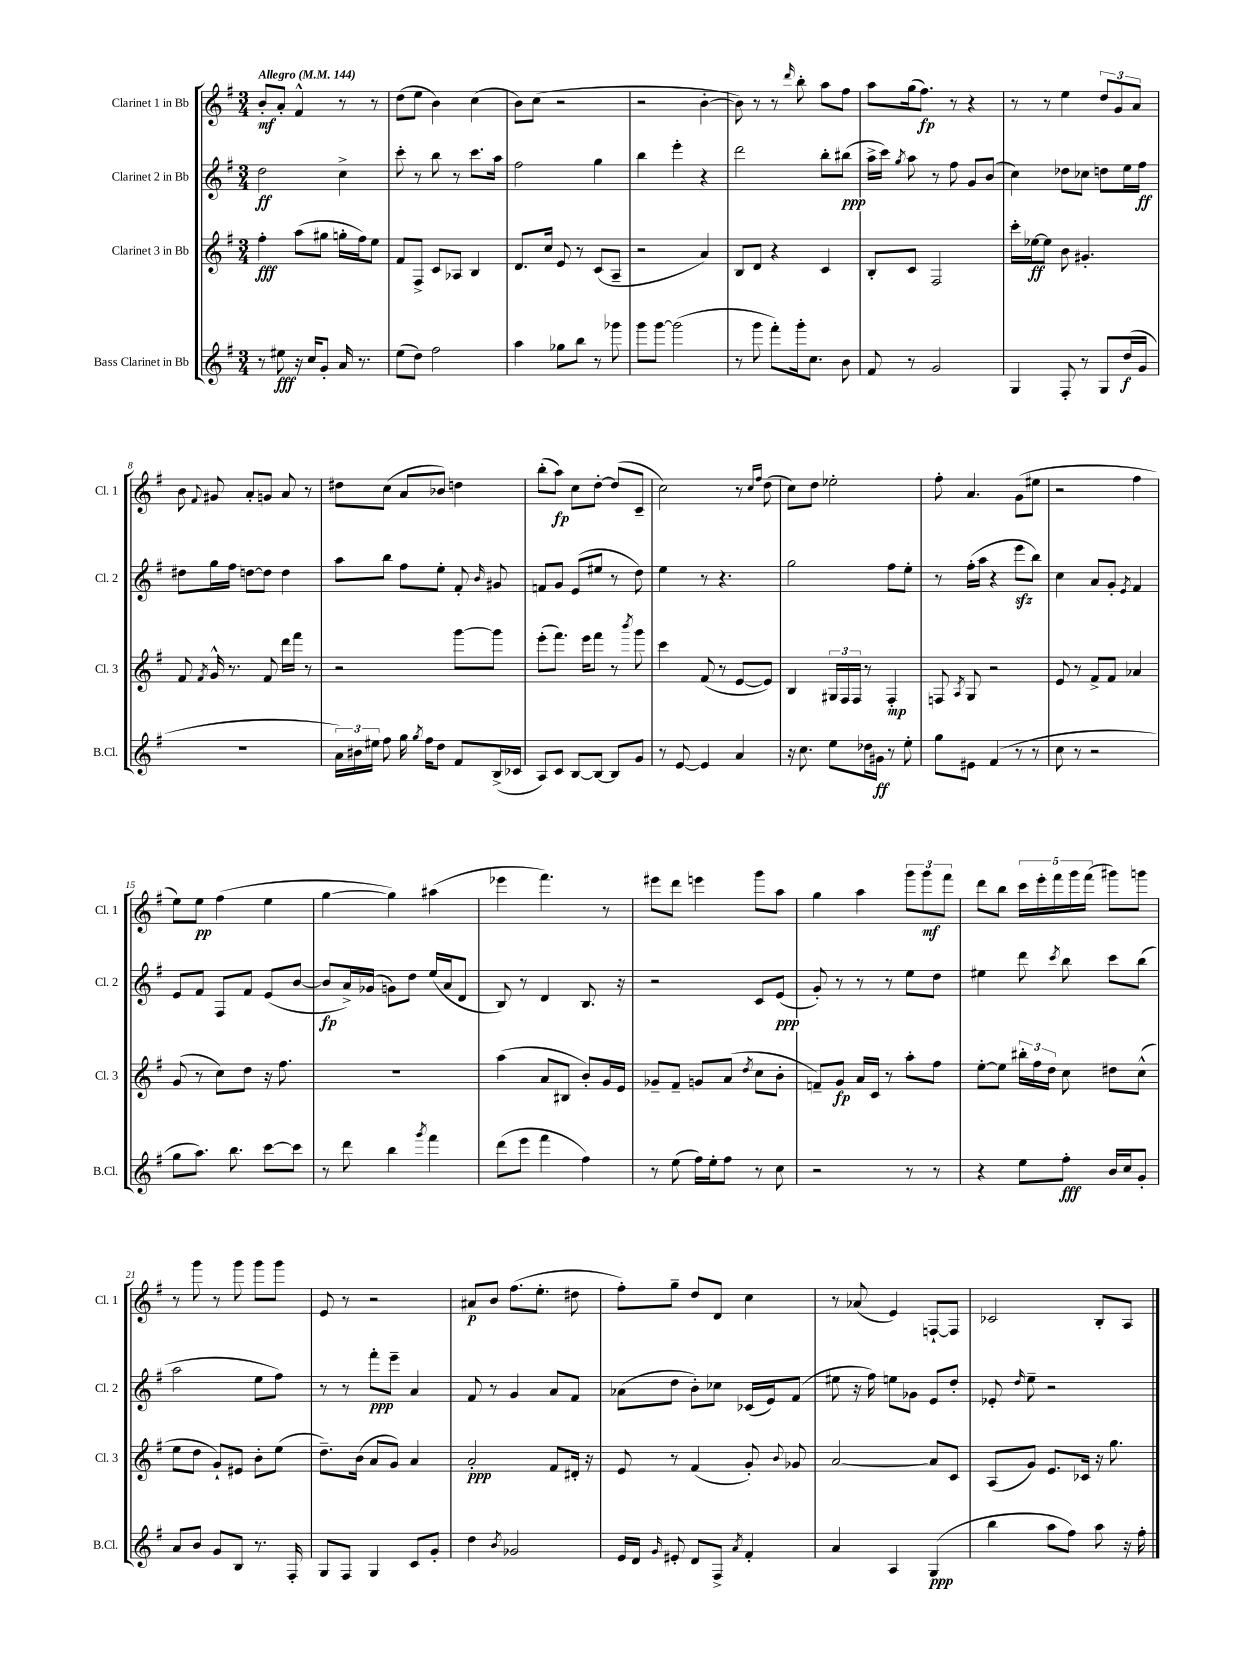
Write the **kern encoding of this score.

**kern	**dynam	**kern	**dynam	**kern	**dynam	**kern	**dynam
*part4	*part4	*part3	*part3	*part2	*part2	*part1	*part1
*staff4	*staff4	*staff3	*staff3	*staff2	*staff2	*staff1	*staff1
*I"Bass Clarinet in Bb	*	*I"Clarinet 3 in Bb	*	*I"Clarinet 2 in Bb	*	*I"Clarinet 1 in Bb	*
*I'B.Cl.	*	*I'Cl. 3	*	*I'Cl. 2	*	*I'Cl. 1	*
*clefG2	*	*clefG2	*	*clefG2	*	*clefG2	*
*k[f#]	*	*k[f#]	*	*k[f#]	*	*k[f#]	*
*M3/4	*	*M3/4	*	*M3/4	*	*M3/4	*
*MM144	*	*MM144	*	*MM144	*	*MM144	*
=1	=1	=1	=1	=1	=1	=1	=1
!	!	!	!	!	!	!LO:TX:a:B:t=Allegro	!
8r	.	4ff#'\	fff	2dd\	ff	8b'/L	mf
8ee#X\	fff	.	.	.	.	8a'/J	.
16r	.	(8aa\L	.	.	.	4f#^^/	.
16cc/KL	.	.	.	.	.	.	.
8g'/J	.	8gg#X\J	.	.	.	.	.
16a/	.	16ggn'\LL	.	4cc^\	.	8r	.
8.r	.	16ff#\J)	.	.	.	.	.
.	.	8ee\J	.	.	.	8r	.
=2	=2	=2	=2	=2	=2	=2	=2
(8ee\L	.	8f#/L	.	8ccc'\	.	(8dd\L	.
8dd\J)	.	8F#^/J	.	8r	.	8ee\J	.
2ff#\	.	8c/L	.	8bb\	.	4b\)	.
.	.	8A-X/J	.	8r	.	.	.
.	.	4B/	.	8.ccc\L	.	(4cc\	.
.	.	.	.	16aa\Jk	.	.	.
=3	=3	=3	=3	=3	=3	=3	=3
4aa\	.	8.d/L	.	2ff#\	.	8b\L)	.
.	.	.	.	.	.	(8cc\J	.
.	.	16cc/Jk	.	.	.	.	.
8gg-X\L	.	8e/	.	.	.	2r	.
8bb\J	.	8r	.	.	.	.	.
8r	.	(8c/L	.	4gg\	.	.	.
8ggg-X\	.	8A~/J	.	.	.	.	.
=4	=4	=4	=4	=4	=4	=4	=4
8ggg\L	.	2r	.	4bb\	.	2r	.
[8ggg\J	.	.	.	.	.	.	.
(2ggg\]	.	.	.	4eee'\	.	.	.
.	.	4a/)	.	4r	.	[4b'\	.
=5	=5	=5	=5	=5	=5	=5	=5
8r	.	8B/L	.	2ddd\	.	8b\])	.
8ggg\	.	8d/J	.	.	.	8r	.
8fff#'\L)	.	4r	.	.	.	8r	.
.	.	.	.	.	.	16qqddd/	.
16ggg'\k	.	.	.	.	.	8bb'\	.
8.cc\J	.	.	.	.	.	.	.
.	.	4c/	.	8bb'\L	.	8aa\L	.
8b\	.	.	.	(8bb#X\J	ppp	8ff#\J	.
=6	=6	=6	=6	=6	=6	=6	=6
8f#/	.	8B'/L	.	16aa^\LL	.	8aa\L	.
.	.	.	.	16ccc\JJ)	.	.	.
.	.	.	.	8qgg/	.	.	.
8r	.	8c/J	.	8aa\	.	(16gg\k	.
.	.	.	.	.	.	8.ff#\J)	fp
2g/	.	2F#/	.	8r	.	.	.
.	.	.	.	8ff#\	.	8r	.
.	.	.	.	8g/L	.	4r	.
.	.	.	.	(8b/J	.	.	.
=7	=7	=7	=7	=7	=7	=7	=7
4G/	.	16ccc'\LL	.	4cc\)	.	8r	.
.	.	[16ee-X\J	ff	.	.	.	.
.	.	8ee-\J]	.	.	.	8r	.
8F#'/	.	8b\	.	8dd-X\L	.	4ee\	.
8r	.	4.g#X'/	.	8cc-X\J	.	.	.
8G/L	.	.	.	8ddn\L	.	12dd/L	.
.	.	.	.	.	.	12g/	.
(16dd/L	f	.	.	16ee\L	.	.	.
.	.	.	.	.	.	12a/J	.
16g/JJ	.	.	.	16ff#\JJ	ff	.	.
!!LO:LB:g=z
=8	=8	=8	=8	=8	=8	=8	=8
2.r	.	8f#/	.	8dd#X\L	.	8b\	.
.	.	8qf#/	.	.	.	8qqf#/	.
.	.	16g^^/	.	16gg\L	.	8g#X/	.
.	.	8.r	.	16ff#\JJ	.	.	.
.	.	.	.	[8ddn\L	.	8a'/L	.
.	.	8f#/	.	8dd\J]	.	8gn/J	.
.	.	16ddd\LL	.	4dd\	.	8a/	.
.	.	16fff#\JJ	.	.	.	.	.
.	.	8r	.	.	.	8r	.
=9	=9	=9	=9	=9	=9	=9	=9
24a\LL)	.	2r	.	8aa\L	.	8dd#X\L	.
24b#X\	.	.	.	.	.	.	.
24ee#X\JJ	.	.	.	.	.	.	.
8ff#\	.	.	.	8bb\J	.	(8cc\J	.
16gg\	.	.	.	8ff#\L	.	8a/L	.
8qgg/	.	.	.	.	.	.	.
16ff#\KL	.	.	.	.	.	.	.
8dd\J	.	.	.	8ee'\J	.	8b-X/J)	.
8f#/L	.	[8ggg\L	.	8f#'/	.	4ddn\	.
.	.	.	.	16qqb/	.	.	.
(16B^/L	.	8ggg\J]	.	8g#X/	.	.	.
16c-X/JJ	.	.	.	.	.	.	.
=10	=10	=10	=10	=10	=10	=10	=10
8A/L)	.	(8eee'\L	.	8fn/L	.	(8bb'\L	.
8c/J	.	8.fff#\J)	.	8g/J	.	8aa\J)	fp
[8B/L	.	.	.	(8e/L	.	8cc\L	.
.	.	16eee\KL	.	.	.	.	.
8B/J_	.	8fff#\J	.	8ee#X/J	.	[8dd'\J	.
8B/L]	.	8r	.	8r	.	(8dd/L]	.
.	.	8qbbb/	.	.	.	.	.
8g/J	.	8ggg\	.	8dd\)	.	8c~/J	.
=11	=11	=11	=11	=11	=11	=11	=11
8r	.	4ccc\	.	4ee\	.	2cc\)	.
[8e/	.	.	.	.	.	.	.
4e/]	.	(8f#/	.	8r	.	.	.
.	.	8r	.	4.r	.	.	.
4a/	.	[8e/L	.	.	.	8r	.
.	.	.	.	.	.	16qqcc/LL	.
.	.	.	.	.	.	16qqff#/JJ	.
.	.	8e/J])	.	.	.	(8dd\	.
=12	=12	=12	=12	=12	=12	=12	=12
16r	.	4B/	.	2gg\	.	8cc\L)	.
8.cc\	.	.	.	.	.	.	.
.	.	.	.	.	.	8dd\J	.
8ee\L	.	24G#X/LL	.	.	.	2ee-X'\	.
.	.	24F#/	.	.	.	.	.
.	.	24F#/JJ	.	.	.	.	.
16dd-X\L	.	8r	.	.	.	.	.
16g#X\JJ	ff	.	.	.	.	.	.
8r	.	4F#'/	mp	8ff#\L	.	.	.
8ee'\	.	.	.	8ee'\J	.	.	.
=13	=13	=13	=13	=13	=13	=13	=13
8gg\L	.	8Fn/	.	8r	.	8ff#'\	.
.	.	8qA/	.	.	.	.	.
8e#X\J	.	8G/	.	(16ff#'\LL	.	4.a/	.
.	.	.	.	16aa\JJ	.	.	.
(4f#/	.	2r	.	4r	.	.	.
8r	.	.	.	8eeezz\L	.	(8g\L	.
8r	.	.	.	8bb\J)	.	8ee#X\J	.
=14	=14	=14	=14	=14	=14	=14	=14
8cc\	.	8e/	.	4cc\	.	2r	.
8r	.	8r	.	.	.	.	.
2r	.	8f#^/L	.	8a/L	.	.	.
.	.	8f#/J	.	8g'/J	.	.	.
.	.	.	.	8qe/	.	.	.
.	.	4a-X/	.	4f#/	.	4ff#\	.
!!LO:LB:g=z
=15	=15	=15	=15	=15	=15	=15	=15
8gg\L	.	(8g/	.	8e/L	.	8ee\L)	.
8.aa\J)	.	8r	.	8f#/J	.	8ee\J	pp
.	.	8cc\L)	.	8F#/L	.	(4ff#\	.
8.bb\	.	.	.	.	.	.	.
.	.	8dd\J	.	8f#/J	.	.	.
[8ccc\L	.	16r	.	(8e/L	.	4ee\	.
.	.	8.ff#\	.	.	.	.	.
8ccc\J]	.	.	.	[8b/J	.	.	.
=16	=16	=16	=16	=16	=16	=16	=16
8r	.	2.r	.	8b/L]	fp	[4gg\	.
8ddd\	.	.	.	16a^/L)	.	.	.
.	.	.	.	(16g-X/JJ	.	.	.
4bb\	.	.	.	8gn\L)	.	4gg\])	.
.	.	.	.	8dd\J	.	.	.
8qggg/	.	.	.	.	.	.	.
4fff#\	.	.	.	(16ee/LL	.	(4aa#X\	.
.	.	.	.	16a/J	.	.	.
.	.	.	.	8d/J	.	.	.
=17	=17	=17	=17	=17	=17	=17	=17
(8ddd\L	.	(4aa\	.	8B/)	.	4eee-X\	.
8eee\J	.	.	.	8r	.	.	.
4fff#\	.	8a/L	.	4d/	.	4.fff#\)	.
.	.	8B#X/J	.	.	.	.	.
4ff#\)	.	8b'/L)	.	8.B/	.	.	.
.	.	16g/L	.	.	.	8r	.
.	.	16e/JJ	.	16r	.	.	.
=18	=18	=18	=18	=18	=18	=18	=18
8r	.	8g-X~/L	.	2r	.	8eee#X\L	.
(8ee\	.	8f#~/J	.	.	.	8ddd\J	.
16ff#\LL)	.	8gn/L	.	.	.	4eeen\	.
16ee'\J	.	.	.	.	.	.	.
8ff#\J	.	(8a/J	.	.	.	.	.
.	.	8qdd/	.	.	.	.	.
8r	.	8cc\L	.	8c/L	.	8ggg\L	.
8cc\	.	8b'\J	.	(8e/J	ppp	8aa\J	.
=19	=19	=19	=19	=19	=19	=19	=19
2r	.	8fn~/L)	.	8g'/)	.	4gg\	.
.	.	8g/J	fp	8r	.	.	.
.	.	16a/LL	.	8r	.	4aa\	.
.	.	16c/JJ	.	.	.	.	.
.	.	8r	.	8r	.	.	.
8r	.	8aa'\L	.	8ee\L	.	12ggg\L	.
.	.	.	.	.	.	12ggg\	mf
8r	.	8ff#\J	.	8dd\J	.	.	.
.	.	.	.	.	.	12fff#\J	.
=20	=20	=20	=20	=20	=20	=20	=20
4r	.	[8ee'\L	.	4ee#X\	.	8ddd\L	.
.	.	8ee\J]	.	.	.	8bb\J	.
8ee\L	.	24bb#X'\LL	.	8ddd\	.	20ccc\LL	.
.	.	24ff#\	.	.	.	.	.
.	.	.	.	.	.	20eee'\	.
.	.	24dd\JJ	.	.	.	.	.
.	.	.	.	.	.	20fff#\	.
.	.	.	.	8qccc/	.	.	.
8ff#'\J	fff	8cc\	.	8bb\	.	.	.
.	.	.	.	.	.	20ggg\	.
.	.	.	.	.	.	(20fff#\JJ	.
16b/LL	.	8dd#X\L	.	8ccc\L	.	8ggg#X\L)	.
16cc/J	.	.	.	.	.	.	.
8g'/J	.	(8cc^^\J	.	(8bb\J	.	8gggn\J	.
!!LO:LB:g=z
=21	=21	=21	=21	=21	=21	=21	=21
8a/L	.	8ee\L	.	2aa\	.	8r	.
8b/J	.	8dd\J	.	.	.	8ggg\	.
8g/L	.	8g`/L)	.	.	.	8r	.
8B/J	.	8e#X/J	.	.	.	8ggg\	.
8.r	.	8b'\L	.	8ee\L	.	8ggg\L	.
.	.	(8ee\J	.	8ff#\J)	.	8ggg\J	.
16F#'/	.	.	.	.	.	.	.
=22	=22	=22	=22	=22	=22	=22	=22
8G/L	.	8.dd~\L)	.	8r	.	8e/	.
8F#/J	.	.	.	8r	.	8r	.
.	.	(16b\Jk	.	.	.	.	.
4G/	.	8a/L	.	8fff#'\L	ppp	2r	.
.	.	8g/J)	.	8eee~\J	.	.	.
8c/L	.	4a/	.	4a/	.	.	.
8g'/J	.	.	.	.	.	.	.
=23	=23	=23	=23	=23	=23	=23	=23
4dd\	.	2a'/	ppp	8f#/	.	8a#X/L	p
.	.	.	.	8r	.	8b/J	.
8qb/	.	.	.	.	.	.	.
2g-X/	.	.	.	4g/	.	(8.ff#\L	.
.	.	.	.	.	.	8.ee'\J	.
.	.	8f#/L	.	8a/L	.	.	.
.	.	16d#X'/Jk	.	8f#/J	.	8dd#X\	.
.	.	16r	.	.	.	.	.
=24	=24	=24	=24	=24	=24	=24	=24
16e/LL	.	8e/	.	(8a-X\L	.	8ff#'\L)	.
16d/JJ	.	.	.	.	.	.	.
16qqg/	.	.	.	.	.	.	.
8e#X'/	.	8r	.	8dd\J	.	8gg~\J	.
8d/L	.	(4f#/	.	8b'\L)	.	8dd/L	.
8F#^/J	.	.	.	8cc-X\J	.	8d/J	.
8qa/	.	.	.	.	.	.	.
4f#'/	.	8g'/)	.	(16c-X/LL	.	4cc\	.
.	.	.	.	16e/J)	.	.	.
.	.	8qqb/	.	.	.	.	.
.	.	8g-X/	.	(8f#/J	.	.	.
=25	=25	=25	=25	=25	=25	=25	=25
4a/	.	[2a/	.	8ee#X\	.	8r	.
.	.	.	.	16r	.	(8a-X/	.
.	.	.	.	16ff#\)	.	.	.
4A/	.	.	.	8een\L	.	4e/)	.
.	.	.	.	8g-X\J	.	.	.
(4G/	ppp	8a/L]	.	8e/L	.	[8Fn`/L	.
.	.	8c/J	.	8dd'/J	.	8F/J]	.
=26	=26	=26	=26	=26	=26	=26	=26
4bb\	.	(8A/L	.	8e-X'/	.	2c-X/	.
.	.	.	.	16qqdd/	.	.	.
.	.	8g/J)	.	8ee~\	.	.	.
8aa\L	.	8.e/L	.	2r	.	.	.
8ff#\J)	.	.	.	.	.	.	.
.	.	16c-X/Jk	.	.	.	.	.
8aa\	.	16r	.	.	.	8B'/L	.
.	.	8.gg\	.	.	.	.	.
16r	.	.	.	.	.	8A/J	.
16ff#'\	.	.	.	.	.	.	.
==	==	==	==	==	==	==	==
*-	*-	*-	*-	*-	*-	*-	*-
